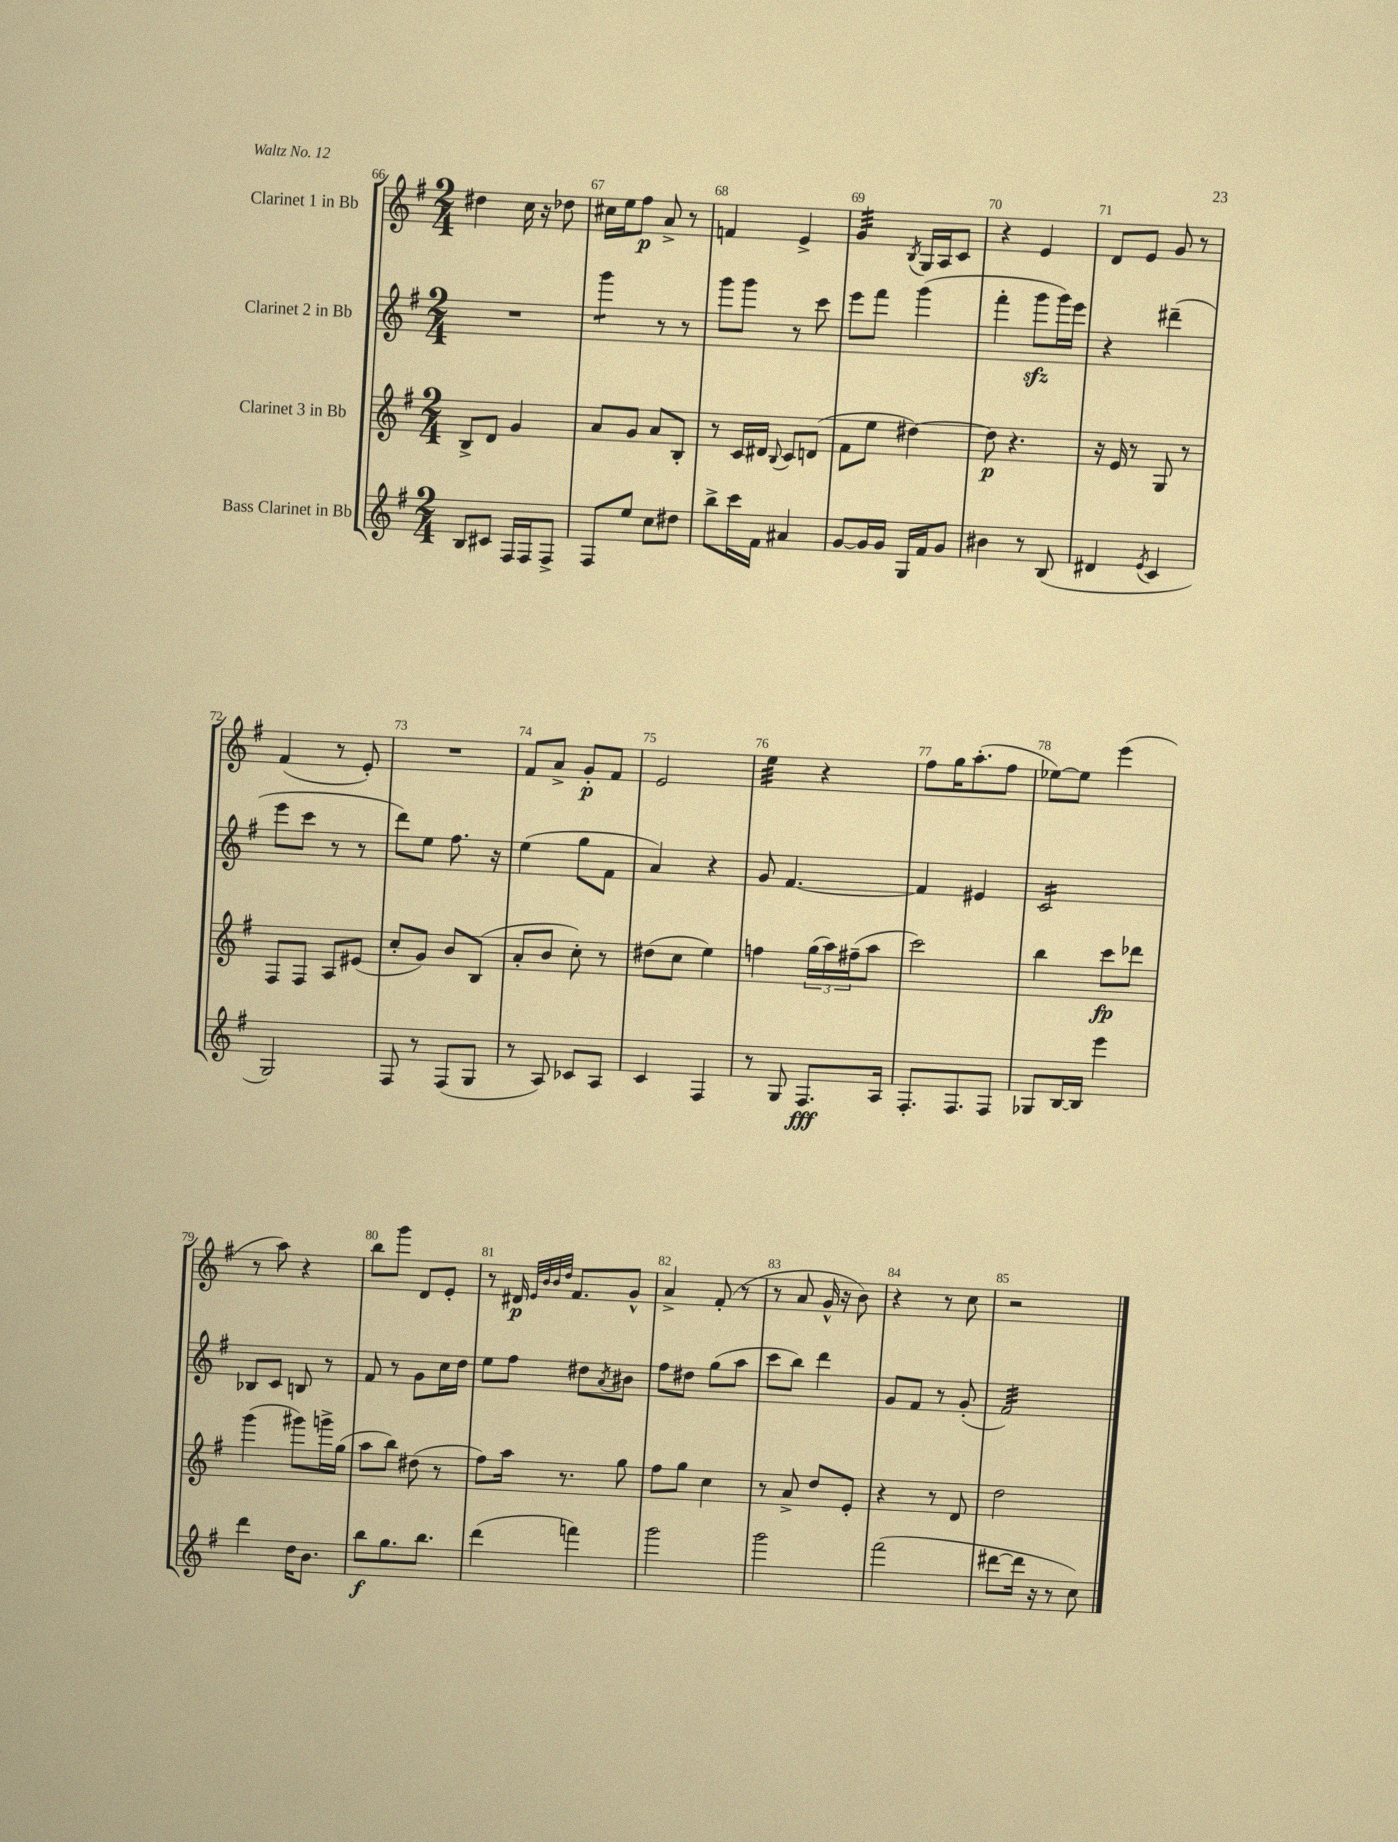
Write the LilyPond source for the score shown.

<<
\new StaffGroup <<
\new Staff = "s0" \with { instrumentName = "Clarinet 1 in Bb" } {
    \clef treble \key g \major \numericTimeSignature \time 2/4
    dis''4 c''16 r16 des''8 |
    cis''16 e''16 fis''8\p a'8-> r8 |
    f'4 e'4-> |
    g'4:32 \acciaccatura { b8 } g16 a16 c'8 |
    r4 e'4 |
    d'8 e'8 g'8 r8 |
    fis'4( r8 e'8-.) |
    R2 |
    fis'8 a'8-> g'8-.\p fis'8 |
    e'2 |
    e''4:32 r4 |
    fis''8 g''16 a''8.-.( fis''8 |
    ees''8~) ees''8 e'''4( |
    r8 a''8) r4 |
    b''8 g'''8 d'8 e'8-. |
    r8 dis'16\p \grace { e'32 b'32 b'32 d''32 } fis'8. g'8-^ |
    a'4-> fis'8-.( r8 |
    r8 a'8 g'16-^ r16 b'8) |
    r4 r8 c''8 |
    r2 \bar "|." |
}
\new Staff = "s1" \with { instrumentName = "Clarinet 2 in Bb" } {
    \clef treble \key g \major \numericTimeSignature \time 2/4
    R2 |
    g'''4:8 r8 r8 |
    g'''8 g'''8 r8 c'''8 |
    e'''8 fis'''8 g'''4( |
    fis'''4-. g'''8\sfz g'''16) e'''16 |
    r4 dis'''4--( |
    e'''8 c'''8 r8 r8 |
    d'''8) e''8 fis''8. r16 |
    e''4( g''8 fis'8 |
    a'4) r4 |
    g'8 fis'4.~ |
    fis'4 eis'4 |
    c'2:16 |
    bes8 c'8 b8 r8 |
    fis'8 r8 g'8 c''16 d''16 |
    e''8 fis''8 dis''8 \acciaccatura { a'8 } bis'8 |
    fis''8 dis''8 g''8( a''8 |
    c'''8 b''8) d'''4 |
    g'8 fis'8 r8 g'8-.( |
    fis'2:32) \bar "|." |
}
\new Staff = "s2" \with { instrumentName = "Clarinet 3 in Bb" } {
    \clef treble \key g \major \numericTimeSignature \time 2/4
    b8-> d'8 g'4 |
    a'8 g'8 a'8 b8-. |
    r8 c'16 dis'16 \appoggiatura { b8 } c'8 d'8( |
    fis'8 e''8 dis''4~) |
    dis''8\p r4. |
    r16 e'16 r8 g8 r8 |
    fis8 fis8 a8 eis'8( |
    c''8-. g'8) b'8 b8( |
    a'8-. b'8 c''8-.) r8 |
    dis''8( c''8 e''4) |
    f''4 \tuplet 3/2 { g''16( a''16) fis''16--( } a''8 |
    c'''2) |
    b''4 c'''8\fp des'''8 |
    g'''4( gis'''8) g'''16-> g''16( |
    a''8 b''8) dis''8( r8 |
    fis''8) a''16 r8. g''8 |
    fis''8 g''8 c''4 |
    r8 a'8-> d''8 e'8-. |
    r4 r8 d'8 |
    d''2 \bar "|." |
}
\new Staff = "s3" \with { instrumentName = "Bass Clarinet in Bb" } {
    \clef treble \key g \major \numericTimeSignature \time 2/4
    b8 cis'8 fis16 fis16 fis8-> |
    fis8 e''8 c''8 dis''8 |
    b''8-> c'''16 fis'16 ais'4 |
    g'8~ g'16 g'16 g16 fis'16 g'8 |
    bis'4 r8 b8( |
    dis'4 \acciaccatura { e'8 } c'4 |
    g2) |
    fis8 r8 fis8( g8 |
    r8 a8) ces'8 a8 |
    c'4 fis4 |
    r8 g8 fis8.\fff a16 |
    fis8.-. fis8. fis8 |
    ges8 b16~ b16 e'''4 |
    d'''4 d''16 b'8. |
    b''8\f g''8. b''8. |
    d'''4( f'''4) |
    g'''2 |
    g'''2 |
    fis'''2( |
    dis'''8~ dis'''16 r16 r8 c''8) \bar "|." |
}
>>
>>
\layout { \context { \Score currentBarNumber = #66 \override BarNumber.break-visibility = ##(#f #t #t) barNumberVisibility = #all-bar-numbers-visible } }
